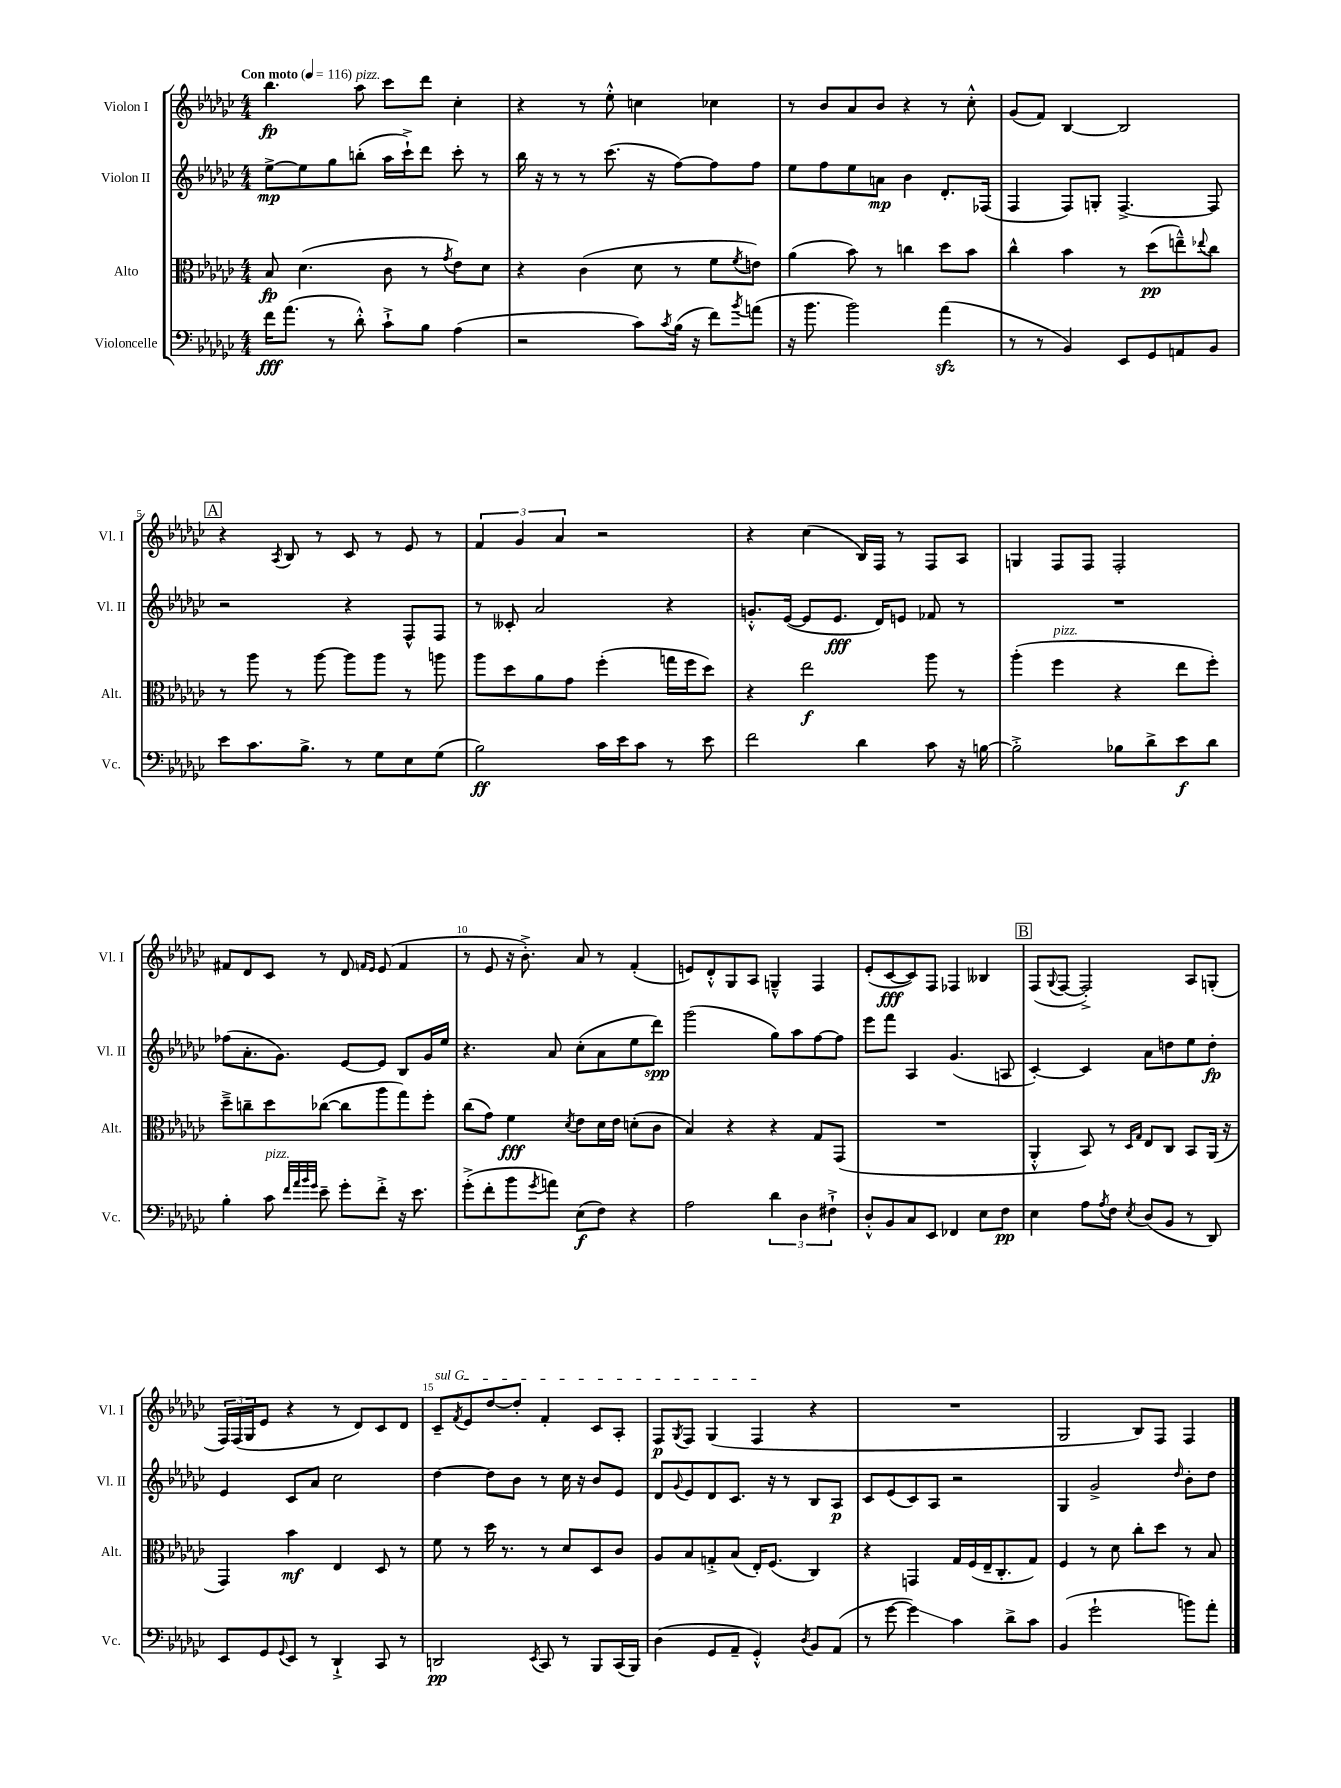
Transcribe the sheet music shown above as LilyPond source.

<<
\new StaffGroup <<
\new Staff = "s0" \with { instrumentName = "Violon I" shortInstrumentName = "Vl. I" } {
    \clef treble \key ges \major \numericTimeSignature \time 4/4 \tempo "Con moto" 4 = 116
    bes''4.\fp aes''8^\markup { \italic "pizz." } ces'''8 des'''8 ces''4-. |
    r4 r8 ees''8-.-^ c''4 ces''4 |
    r8 bes'8 aes'8 bes'8 r4 r8 ces''8-.-^ |
    ges'8( f'8) bes4~ bes2 |
    \mark \markup { \box "A" } r4 \acciaccatura { aes8 } bes8 r8 ces'8 r8 ees'8 r8 |
    \tuplet 3/2 { f'4 ges'4 aes'4 } r2 |
    r4 ces''4( bes16) f16 r8 f8 aes8 |
    g4 f8 f8 f2-. |
    fis'8 des'8 ces'8 r8 des'8 \grace { f'16 ees'16 } ees'8( f'4 |
    r8 ees'8 r16 bes'8.-.->) aes'8 r8 f'4-.( |
    e'8) des'8-.-^ ges8 aes8 g4---^ f4 |
    ees'8-.( ces'8~\fff ces'8) f8 fes4 beses4 |
    \mark \markup { \box "B" } f8( \appoggiatura { ges8 } f8~ f2-.->) aes8 g8-.( |
    \tuplet 3/2 { f16) f16( ges16 } ees'8 r4 r8 des'8) ces'8 des'8 |
    \once \override TextSpanner.bound-details.left.text = \markup { \italic "sul G" } ces'8--\startTextSpan \acciaccatura { f'8 } ees'8 des''8~ des''8-. f'4-. ces'8 aes8-. |
    f8\p \acciaccatura { ges8 } f8 ges4( f4\stopTextSpan r4 |
    R1 |
    ges2 bes8) f8 f4 \bar "|." |
}
\new Staff = "s1" \with { instrumentName = "Violon II" shortInstrumentName = "Vl. II" } {
    \clef treble \key ges \major \numericTimeSignature \time 4/4
    ees''8~->\mp ees''8 ges''8 b''8-.( aes''16 ces'''16-!->) des'''8 ces'''8-. r8 |
    bes''16 r16 r8 r8 ces'''8.( r16 f''8~) f''8 f''8 |
    ees''8 f''8 ees''8 a'8\mp bes'4 des'8.-. fes16( |
    f4 f8) g8-. f4.~-> f8 |
    \mark \markup { \box "A" } r2 r4 f8-^ f8 |
    r8 ceses'8-. aes'2 r4 |
    g'8.-.-^ ees'16~( ees'8 ees'8.\fff des'16) e'8 fes'8 r8 |
    R1 |
    fes''8( aes'8.-. ges'8.) ees'8~ ees'8 bes8 ges'16 ees''16 |
    r4. aes'8 ces''8-.( aes'8 ees''8 des'''8\spp) |
    ges'''2( ges''8) aes''8 f''8~ f''8 |
    ees'''8 f'''8 aes4 ges'4.( a8 |
    \mark \markup { \box "B" } ces'4~-.) ces'4 aes'8 d''8 ees''8 d''8-.\fp |
    ees'4 ces'8 aes'8 ces''2 |
    des''4~ des''8 bes'8 r8 ces''16 r16 bes'8 ees'8 |
    des'8 \appoggiatura { ges'8 } ees'8 des'8 ces'8. r16 r8 bes8 aes8\p |
    ces'8 ees'8( ces'8) aes8 r2 |
    ges4 ges'2-> \grace { des''16 } bes'8-. des''8 \bar "|." |
}
\new Staff = "s2" \with { instrumentName = "Alto" shortInstrumentName = "Alt." } {
    \clef alto \key ges \major \numericTimeSignature \time 4/4
    bes8\fp des'4.( ces'8 r8 \acciaccatura { ges'8 } ees'8) des'8 |
    r4 ces'4( des'8 r8 f'8 \acciaccatura { f'8 } e'8) |
    aes'4( bes'8) r8 c''4 des''8 bes'8 |
    ces''4-^ bes'4 r8 des''8\pp( e''8---^) \appoggiatura { ees''8 } ces''8 |
    \mark \markup { \box "A" } r8 aes''8 r8 aes''8~ aes''8 aes''8 r8 a''8 |
    aes''8 des''8 aes'8 ges'8 f''4-.( g''16 f''16 des''8) |
    r4 ees''2\f aes''8 r8 |
    aes''4-.( f''4^\markup { \italic "pizz." } r4 ees''8 f''8-.) |
    des''8---> c''8-- des''8 ces''8~( ces''8 aes''8 ges''8) f''8-. |
    ces''8( ges'8) f'4\fff \acciaccatura { des'8 } ees'8 des'16 ees'16 d'8-.( ces'8 |
    bes4) r4 r4 ges8 ges,8( |
    R1 |
    \mark \markup { \box "B" } aes,4-.-^ bes,8) r8 \grace { des16 ges16 } ees8 ces8 bes,8 aes,16( r16 |
    ges,4) bes'4\mf ees4 des8 r8 |
    f'8 r8 des''16 r8. r8 des'8 des8 ces'8 |
    aes8 bes8 g8-.-> bes8( ees16-.) f8.( ces4) |
    r4 g,4 ges16 f16( ees16-- ces8.-. ges8) |
    f4 r8 des'8 ces''8-. des''8 r8 bes8 \bar "|." |
}
\new Staff = "s3" \with { instrumentName = "Violoncelle" shortInstrumentName = "Vc." } {
    \clef bass \key ges \major \numericTimeSignature \time 4/4
    f'16\fff aes'8.( r8 des'8-.-^) ces'8-!-> bes8 aes4( |
    r2 ces'8) \acciaccatura { ces'8 } bes16( r16 f'8) \acciaccatura { bes'8 } a'8( |
    r16 bes'8. bes'2) aes'4\sfz( |
    r8 r8 bes,4) ees,8 ges,8 a,8 bes,8 |
    \mark \markup { \box "A" } ees'8 ces'8. bes8.-> r8 ges8 ees8 ges8( |
    bes2\ff) ces'16 ees'16 ces'8 r8 ees'8 |
    f'2 des'4 ces'8 r16 b16~ |
    b2-.-> bes8 des'8-> ees'8\f des'8 |
    bes4-. ces'8^\markup { \italic "pizz." } \grace { f'32 aes'32 bes'32 ges'32 } ees'8-- ges'8-. f'8-.-> r16 ees'8. |
    ges'8-.->( f'8-. bes'8 \acciaccatura { ges'8 } a'8) ees8\f( f8) r4 |
    aes2 \tuplet 3/2 { des'4 des4 fis4-!-> } |
    des8-.-^ bes,8 ces8 ees,8 fes,4 ees8 f8\pp |
    \mark \markup { \box "B" } ees4 aes8 \acciaccatura { aes8 } f8 \acciaccatura { ees8 } des8( bes,8 r8 des,8) |
    ees,8 ges,8 \appoggiatura { ges,8 } ees,8 r8 des,4-!-> ces,8 r8 |
    d,2\pp \acciaccatura { ees,8 } ces,8 r8 bes,,8 ces,16( bes,,16) |
    des4( ges,8 aes,8-- ges,4-.-^) \acciaccatura { des8 } bes,8 aes,8( |
    r8 ges'8~ ges'4\glissando) ces'4 des'8-> ces'8 |
    bes,4( ges'2-! b'8) aes'8-. \bar "|." |
}
>>
>>
\layout { \context { \Score \override BarNumber.break-visibility = ##(#f #t #t) barNumberVisibility = #(every-nth-bar-number-visible 5) } }
